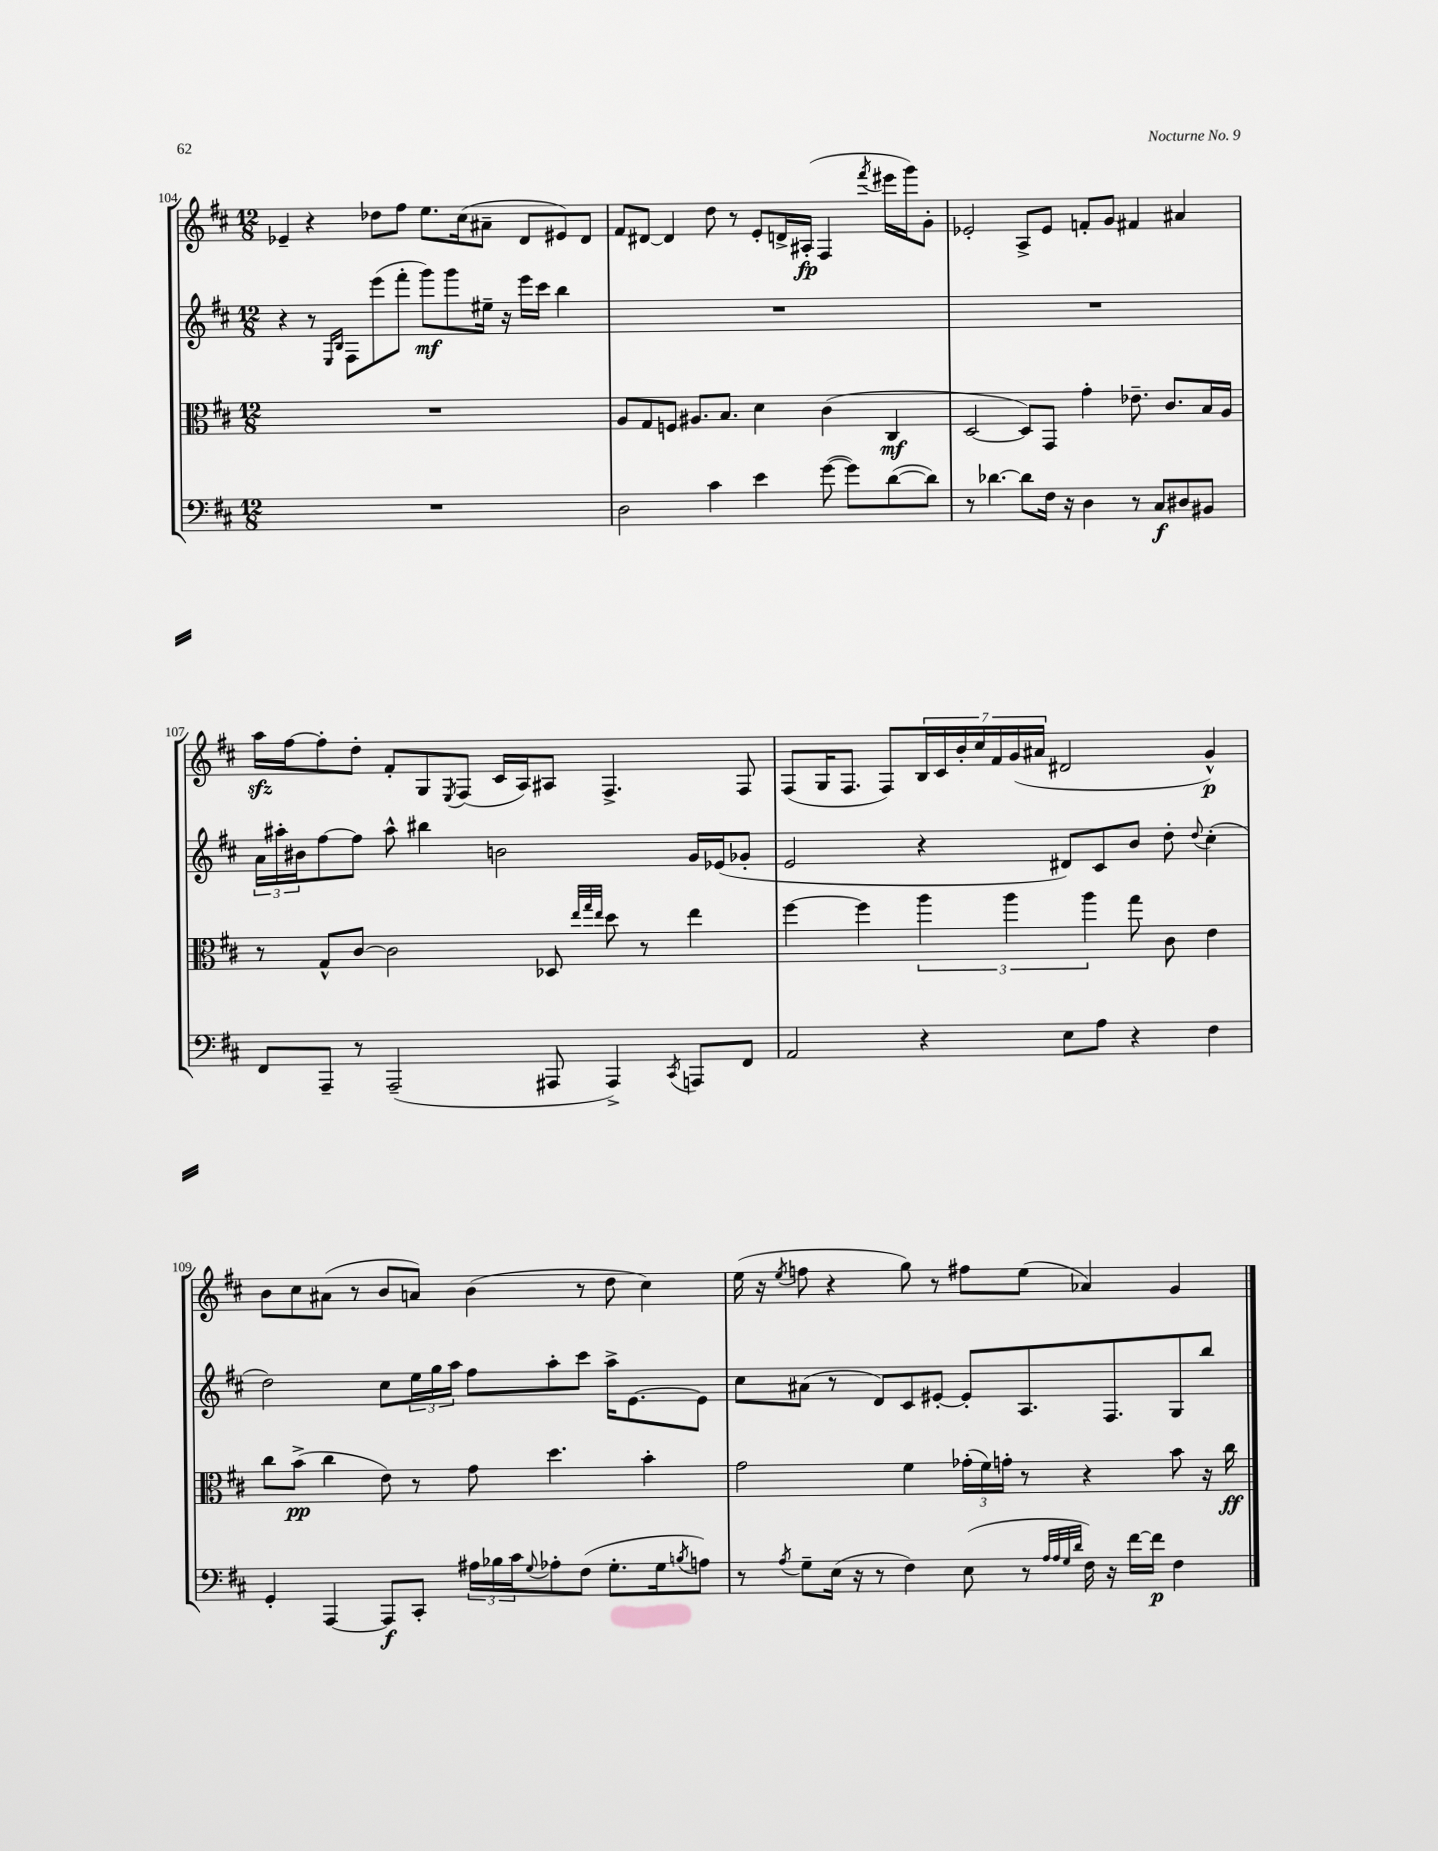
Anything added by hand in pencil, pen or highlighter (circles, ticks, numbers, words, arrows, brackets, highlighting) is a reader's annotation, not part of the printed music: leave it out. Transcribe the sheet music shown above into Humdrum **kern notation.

**kern	**kern	**kern	**kern
*staff4	*staff3	*staff2	*staff1
*clefF4	*clefC3	*clefG2	*clefG2
*k[f#c#]	*k[f#c#]	*k[f#c#]	*k[f#c#]
*M12/8	*M12/8	*M12/8	*M12/8
1.r	1.r	4r	4e-~
.	.	8r	4r
.	.	16qqE	.
.	.	16qqB	.
.	.	8F#	.
.	.	(8eee	8dd-
.	.	8fff#'	8ff#
.	.	8ggg)	8.ee
.	.	8ggg	.
.	.	.	(16cc#
.	.	16ee#~	8a#~
.	.	16r	.
.	.	16eee	8d
.	.	16ccc#	.
.	.	4bb	8e#)
.	.	.	8d
=	=	=	=
2D	8A	1.r	8f#
.	8G	.	[8d#
.	8F	.	4d#]
.	8.A#	.	.
4c#	.	.	8dd
.	8.B	.	.
.	.	.	8r
4e	4d	.	8e'
.	.	.	16d^
.	.	.	(16A#'
([8g	(4c#	.	4F#
8g])	.	.	.
.	.	.	8qfff#
([8d	4C#	.	16eee#
.	.	.	16ggg)
8d])	.	.	8g'
=	=	=	=
8r	[2D	1.r	2e-'
[4.d-	.	.	.
8d-]	8D])	.	8A^
16F#	8GG	.	8e-
16r	.	.	.
4D	4g'	.	8f'
.	.	.	8g
8r	8.e-~	.	4f#
8C#	.	.	.
.	8.c#	.	.
8D#	.	.	4a#
8BB#	16B	.	.
.	16A	.	.
=	=	=	=
8FF#	8r	24a	16aa
.	.	24aa#'	.
.	.	.	[16ff#
.	.	24b#	.
8AAA~	8G^^	[8ff#	8ff#']
8r	[8c#	8ff#]	8dd'
(2AAA~	2c#]	8aa#^^	8f#'
.	.	4bb#	8G
.	.	.	8qE
.	.	.	(8F#
.	.	2b	16c#
.	.	.	16A)
8AAA#	8D-	.	8A#
.	32qqee	.	.
.	32qqgg	.	.
.	32qqee	.	.
4AAA#^)	8dd	.	4.F#^
.	8r	.	.
8qCC#	.	.	.
8AAA	4ee	16g	.
.	.	(16e-	.
8FF#	.	8g-'	8F#
=	=	=	=
2AA	[4ff#	2e	(8F#
.	.	.	16G
.	.	.	8.F#
.	4ff#]	.	.
.	.	.	8F#)
4r	6aa	4r	28B
.	.	.	28c#
.	.	.	28b'
.	.	.	28cc#
.	.	.	28f#
.	6aa	.	.
.	.	.	(28g
.	.	.	28a#
8E	.	8d#)	2d#
.	6aa	.	.
8A	.	8c#	.
4r	8gg	8b	.
.	8c#	8dd'	.
.	.	8qqdd	.
4F#	4e	(4cc#'	4g^^)
=	=	=	=
4GG'	8cc#	2dd)	8b
.	(8b^	.	8cc#
[4AAA	4cc#	.	(8a#
.	.	.	8r
8AAA]	8e)	8cc#	8b
8CC#'	8r	24ee	8a)
.	.	24gg	.
.	.	24aa	.
24A#	8g	8ff#	(4b
24B-	.	.	.
24c#	.	.	.
8qqG	.	.	.
8A-'	4.dd	8aa'	.
(8F#	.	8ccc#	8r
8.G'	.	16aa^	8dd
.	.	[8.e	.
.	4b'	.	4cc#)
16G	.	.	.
8qB	.	.	.
8A)	.	8e]	.
=	=	=	=
8r	2g	8cc#	(16ee
.	.	.	16r
8qA	.	.	8qee
8G~	.	(8a#	8ff
(16E	.	8r	4r
16r	.	.	.
8r	.	8d)	.
4F#)	4f#	8c#	8gg)
.	.	[8e#'	8r
(8E	(24g-'	8e#']	8ff#
.	24f#)	.	.
.	24g'	.	.
8r	8r	8.A	(8ee
32qqA	.	.	.
32qqA	.	.	.
32qqG	.	.	.
32qqd	.	.	.
16F#)	4r	.	4a-)
16r	.	8.F#	.
[16f#	.	.	.
16f#]	.	.	.
4F#	8b	8G	4g
.	16r	8bb	.
.	16cc#	.	.
==	==	==	==
*-	*-	*-	*-
